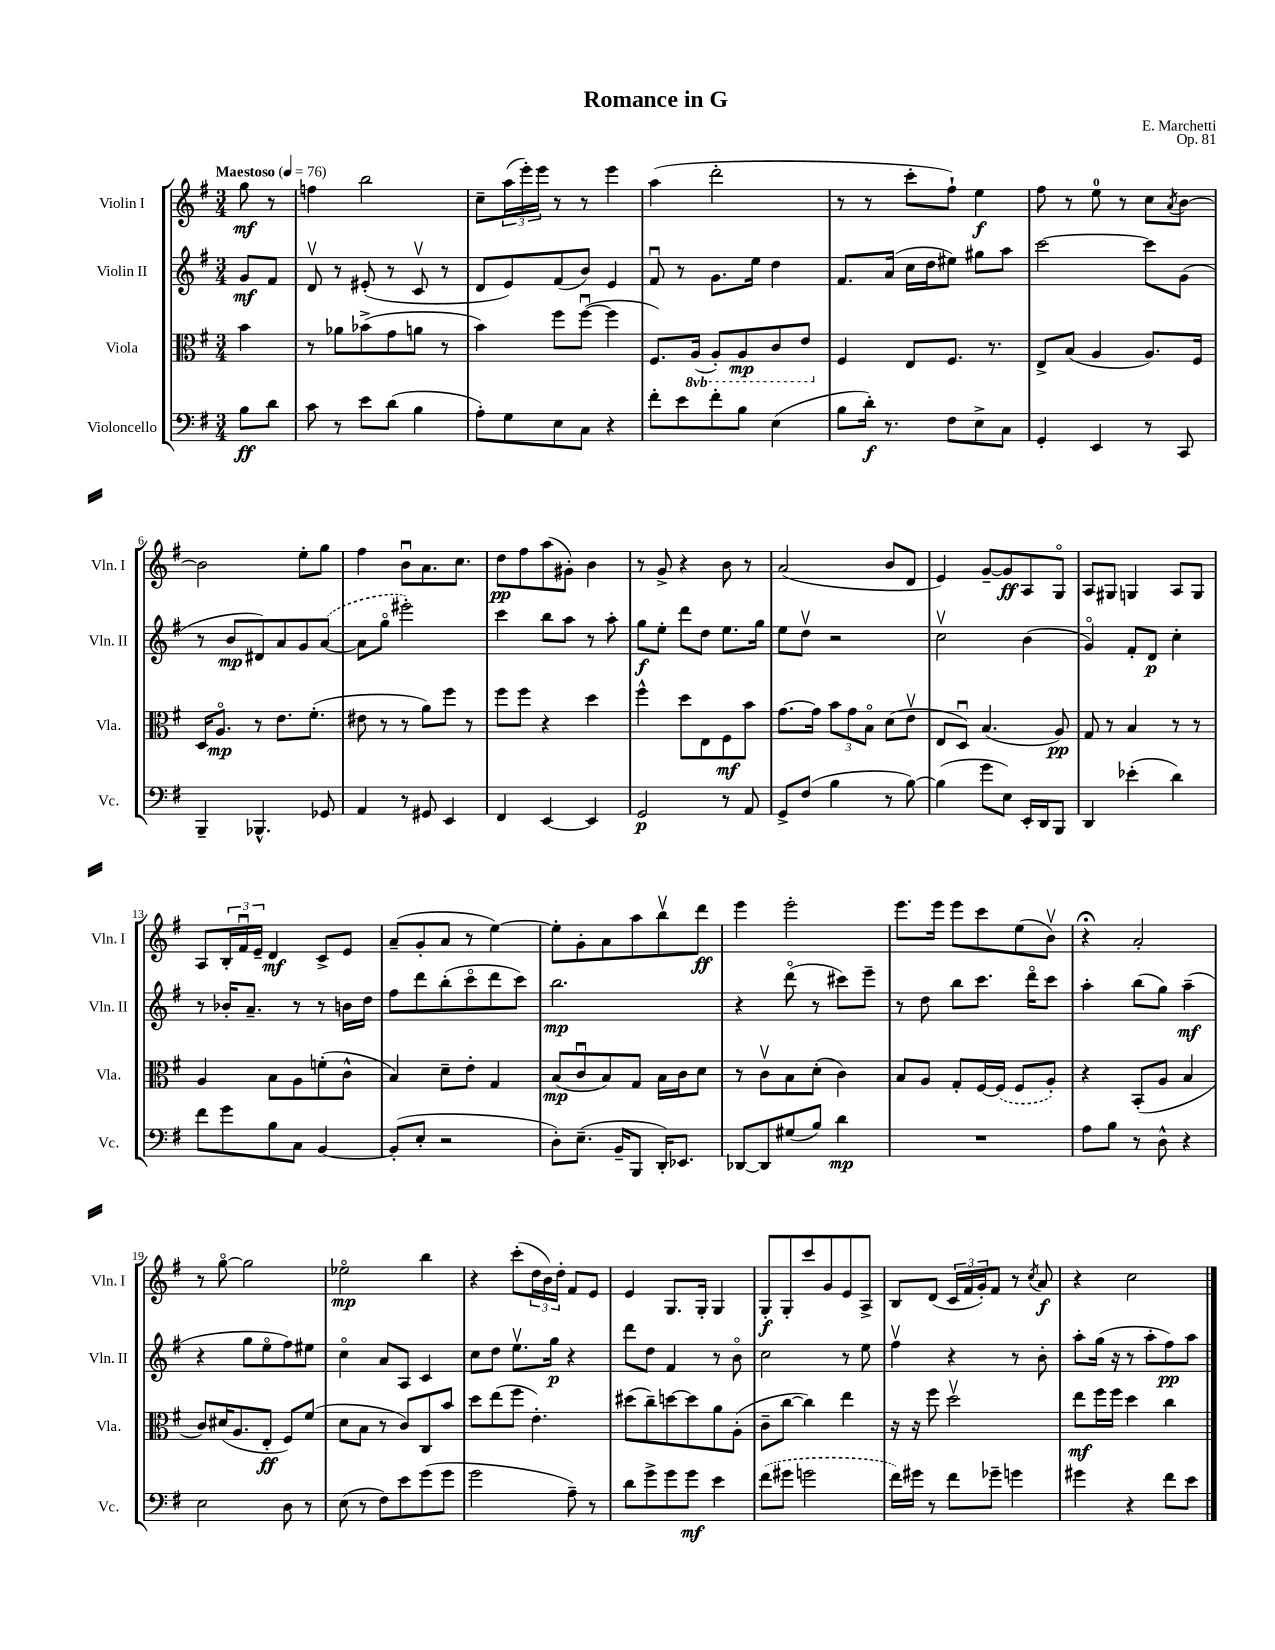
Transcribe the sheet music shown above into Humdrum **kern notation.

**kern	**dynam	**kern	**dynam	**kern	**dynam	**kern	**dynam
*part4	*part4	*part3	*part3	*part2	*part2	*part1	*part1
*staff4	*staff4	*staff3	*staff3	*staff2	*staff2	*staff1	*staff1
*I"Violoncello	*	*I"Viola	*	*I"Violin II	*	*I"Violin I	*
*I'Vc.	*	*I'Vla.	*	*I'Vln. II	*	*I'Vln. I	*
*clefF4	*	*clefC3	*	*clefG2	*	*clefG2	*
*k[f#]	*	*k[f#]	*	*k[f#]	*	*k[f#]	*
*M3/4	*	*M3/4	*	*M3/4	*	*M3/4	*
*MM76	*	*MM76	*	*MM76	*	*MM76	*
=	=	=	=	=	=	=	=
!	!	!	!	!	!	!LO:TX:a:B:t=Maestoso	!
8B\L	ff	4b\	.	8g/L	mf	8gg\	mf
8d\J	.	.	.	8f#/J	.	8r	.
=1	=1	=1	=1	=1	=1	=1	=1
8c\	.	8r	.	8dv/	.	4ffn\	.
8r	.	8a-X\L	.	8r	.	.	.
8e\L	.	(8b-X^\	.	(8e#X'/	.	2bb\	.
(8d\J	.	8g\	.	8r	.	.	.
4B\	.	8an\J	.	8cv/	.	.	.
.	.	8r	.	8r	.	.	.
=2	=2	=2	=2	=2	=2	=2	=2
8A'\L)	.	4b\)	.	8d/L	.	8cc~\L	.
8G\	.	.	.	8e/)	.	(24aa\L	.
.	.	.	.	.	.	24eee'\)	.
.	.	.	.	.	.	24eee\JJ	.
8E\	.	8ff#\L	.	(8f#/	.	8r	.
8C\J	.	([8ff#u\J	.	8b/J)	.	8r	.
4r	.	4ff#\]	.	4e/	.	4eee\	.
=3	=3	=3	=3	=3	=3	=3	=3
8f#'\L	.	8.F#/L)	.	8f#u/	.	(4aa\	.
8e\	.	.	.	8r	.	.	.
*	*	*8ba	*	*	*	*	*
.	.	(16AA/Jk	.	.	.	.	.
8f#'\	.	8AA'/L)	.	8.g\L	.	2ddd'\	.
8B\J	.	8AA/	mp	.	.	.	.
.	.	.	.	16ee\Jk	.	.	.
(4E\	.	8C/	.	4dd\	.	.	.
.	.	8E/J	.	.	.	.	.
=4	=4	=4	=4	=4	=4	=4	=4
*	*	*X8ba	*	*	*	*	*
8B\L	.	4F#/	.	8.f#/L	.	8r	.
16d'\Jk)	f	.	.	.	.	8r	.
8.r	.	.	.	(16a/Jk	.	.	.
.	.	8E/L	.	16cc\LL	.	8ccc'\L	.
.	.	.	.	16dd\J	.	.	.
8F#\L	.	8.F#/J	.	8ee#X\J)	.	8ff#`\J)	.
8E^\	.	.	.	8gg#X\L	.	4ee\	f
.	.	8.r	.	.	.	.	.
8C\J	.	.	.	8aa\J	.	.	.
=5	=5	=5	=5	=5	=5	=5	=5
4GG'/	.	8E^/L	.	[2ccc\	.	8ff#\	.
.	.	(8B/J	.	.	.	8r	.
4EE/	.	4A/	.	.	.	8ee\	.
.	.	.	.	.	.	8r	.
8r	.	8.A/L)	.	8ccc\L]	.	8cc\L	.
.	.	.	.	.	.	8qa/	.
8CC/	.	.	.	(8g\J	.	[8b\J	.
.	.	16F#/Jk	.	.	.	.	.
!!LO:LB:g=z
=6	=6	=6	=6	=6	=6	=6	=6
4BBB~/	.	16D/KL	.	8r	.	2b\]	.
.	.	8.A/J	mp	.	.	.	.
.	.	.	.	8b/L	mp	.	.
4.BBB-X^^/	.	8r	.	8d#X/)	.	.	.
.	.	8.e\L	.	8a/	.	.	.
.	.	.	.	8g/	.	8ee'\L	.
.	.	(8.f#'\J	.	.	.	.	.
8GG-X/	.	.	.	([8a/J	.	8gg\J	.
=7	=7	=7	=7	=7	=7	=7	=7
4AA/	.	8e#X\	.	8a\L]	.	4ff#\	.
.	.	8r	.	8gg\J	.	.	.
8r	.	8r	.	2eee#X'\)	.	8bu\L	.
8GG#X/	.	8a\L)	.	.	.	8.a\	.
4EE/	.	8ff#\J	.	.	.	.	.
.	.	.	.	.	.	8.cc\J	.
.	.	8r	.	.	.	.	.
=8	=8	=8	=8	=8	=8	=8	=8
4FF#/	.	8ff#\L	.	4ccc\	.	8dd\L	pp
.	.	8ff#\J	.	.	.	8ff#\	.
[4EE/	.	4r	.	8bb\L	.	(8aa\	.
.	.	.	.	8aa\J	.	8g#X'\J)	.
4EE/]	.	4dd\	.	8r	.	4b\	.
.	.	.	.	8aa'\	.	.	.
=9	=9	=9	=9	=9	=9	=9	=9
2GG/	p	4ff#^^\	.	8gg\L	f	8r	.
.	.	.	.	8ee'\J	.	8g^/	.
.	.	8dd\L	.	8ddd\L	.	4r	.
.	.	8E\	.	8dd\J	.	.	.
8r	.	8F#\	mf	8.ee\L	.	8b\	.
8AA/	.	8b\J	.	.	.	8r	.
.	.	.	.	16gg\Jk	.	.	.
=10	=10	=10	=10	=10	=10	=10	=10
8GG^/L	.	[8.g\L	.	8ee\L	.	(2a/	.
(8F#/J	.	.	.	8ddv\J	.	.	.
.	.	16g\Jk]	.	.	.	.	.
4B\	.	12b\L	.	2r	.	.	.
.	.	12g\	.	.	.	.	.
.	.	12B\J	.	.	.	.	.
8r	.	(8d\L	.	.	.	8b/L	.
[8B\)	.	8ev\J	.	.	.	8d/J	.
=11	=11	=11	=11	=11	=11	=11	=11
(4B\]	.	8E/L	.	2ccv\	.	4e/)	.
.	.	8Du/J)	.	.	.	.	.
8g\L	.	(4.B/	.	.	.	[8g~/L	.
8E\J)	.	.	.	.	.	8g/]	ff
16EE'/LL	.	.	.	(4b\	.	8A/	.
16DD/J	.	.	.	.	.	.	.
8BBB/J	.	8A/)	pp	.	.	8G/J	.
=12	=12	=12	=12	=12	=12	=12	=12
4DD/	.	8G/	.	4g/)	.	8A/L	.
.	.	8r	.	.	.	8G#X/J	.
(4e-X'\	.	4B/	.	8f#'/L	.	4Gn/	.
.	.	.	.	8d/J	p	.	.
4d\)	.	8r	.	4cc'\	.	8A/L	.
.	.	8r	.	.	.	8G/J	.
!!LO:LB:g=z
=13	=13	=13	=13	=13	=13	=13	=13
8f#\L	.	4A/	.	8r	.	8A/L	.
8g\	.	.	.	16b-X'/KL	.	24B'/L	.
.	.	.	.	.	.	24f#u/	.
.	.	.	.	8.a~/J	.	.	.
.	.	.	.	.	.	24e~/JJ	.
8B\	.	8B\L	.	.	.	4d/	mf
8C\J	.	8A\	.	8r	.	.	.
[4BB/	.	(8fn'\	.	8r	.	8c^/L	.
.	.	8c^^\J	.	16bn\LL	.	8e/J	.
.	.	.	.	16dd\JJ	.	.	.
=14	=14	=14	=14	=14	=14	=14	=14
(8BB'/L]	.	4B/)	.	8ff#\L	.	(8a~/L	.
8E'/J	.	.	.	8ddd\	.	8g'/	.
2r	.	8d~\L	.	(8bb'\	.	8a/J	.
.	.	8e'\J	.	8ccc\	.	8r	.
.	.	4G/	.	8ddd\	.	[4ee\)	.
.	.	.	.	8ccc\J)	.	.	.
=15	=15	=15	=15	=15	=15	=15	=15
8D'\L)	.	(8B/L	mp	2.bb\	mp	8ee'\L]	.
(8.E~\J	.	8cu/	.	.	.	8g'\	.
.	.	8B/)	.	.	.	8a\	.
16BB~/KL	.	.	.	.	.	.	.
8BBB/J	.	8G/J	.	.	.	8aa\	.
16DD'/KL)	.	16B\LL	.	.	.	8bbv\	.
8.EE-X/J	.	16c\J	.	.	.	.	.
.	.	8d\J	.	.	.	8ddd\J	ff
=16	=16	=16	=16	=16	=16	=16	=16
[8DD-X/L	.	8r	.	4r	.	4eee\	.
8DD-/]	.	8cv\L	.	.	.	.	.
(8G#X/	.	8B\	.	(8ddd\	.	2eee'\	.
8B/J)	.	(8d'\J	.	8r	.	.	.
4d\	mp	4c\)	.	8ccc#X\L)	.	.	.
.	.	.	.	8eee~\J	.	.	.
=17	=17	=17	=17	=17	=17	=17	=17
2.r	.	8B/L	.	8r	.	8.eee\L	.
.	.	8A/J	.	8dd\	.	.	.
.	.	.	.	.	.	16eee\Jk	.
.	.	8G'/L	.	8bb\L	.	8eee\L	.
.	.	[16F#/L	.	8.ccc\J	.	8ccc\	.
.	.	(16F#/JJ]	.	.	.	.	.
.	.	8F#/L	.	.	.	(8ee\	.
.	.	.	.	16ddd\KL	.	.	.
.	.	8A'/J)	.	8ccc\J	.	8bv\J)	.
=18	=18	=18	=18	=18	=18	=18	=18
8A\L	.	4r	.	4aa'\	.	4r;<	.
8B\J	.	.	.	.	.	.	.
8r	.	(8BB'/L	.	(8bb\L	.	2a'/	.
8D^^\	.	8A/J	.	8gg\J)	.	.	.
4r	.	4B/	.	(4aa~\	mf	.	.
!!LO:LB:g=z
=19	=19	=19	=19	=19	=19	=19	=19
2E\	.	8c/L)	.	4r	.	8r	.
.	.	(16d#X/K	.	.	.	[8gg\	.
.	.	8.A/	.	.	.	.	.
.	.	.	.	8gg\L	.	2gg\]	.
.	.	8E'/J	ff	8ee\	.	.	.
8D\	.	8F#/L)	.	8ff#\)	.	.	.
8r	.	(8f#/J	.	8ee#X\J	.	.	.
=20	=20	=20	=20	=20	=20	=20	=20
(8E\	.	8d\L	.	4cc\	.	2ee-X\	mp
8r	.	8B\J	.	.	.	.	.
8F#\L)	.	8r	.	8a/L	.	.	.
8e\	.	8c/L)	.	8A/J	.	.	.
(8g\	.	8C/	.	4c/	.	4bb\	.
8g\J	.	8b/J	.	.	.	.	.
=21	=21	=21	=21	=21	=21	=21	=21
2g\	.	8dd\L	.	8cc\L	.	4r	.
.	.	(8ee\	.	8dd\J	.	.	.
.	.	8ff#\J	.	8.eev\L	.	(8ccc'\L	.
.	.	4.e'\)	.	.	.	24dd\L	.
.	.	.	.	.	.	24b\)	.
.	.	.	.	16gg\Jk	p	.	.
.	.	.	.	.	.	24dd'\JJ	.
8A~\)	.	.	.	4r	.	8f#/L	.
8r	.	.	.	.	.	8e/J	.
=22	=22	=22	=22	=22	=22	=22	=22
8d\L	.	(8dd#X\L	.	8ddd\L	.	4e/	.
8g^\	.	8cc~\)	.	8dd\J	.	.	.
8g\	.	[8ddn\	.	4f#/	.	8.G/L	.
8g\J	mf	8dd\]	.	.	.	.	.
.	.	.	.	.	.	16G'/Jk	.
4e\	.	8a\	.	8r	.	4G/	.
.	.	(8A'\J	.	8b\	.	.	.
=23	=23	=23	=23	=23	=23	=23	=23
(8f#\L	.	8c~\L	.	2cc\	.	8G'/L	f
8g#X\J	.	[8cc\J	.	.	.	8G'/	.
2gn\	.	4cc\])	.	.	.	8ccc/	.
.	.	.	.	.	.	8g/	.
.	.	4ee\	.	8r	.	8e/	.
.	.	.	.	8ee\	.	8A^/J	.
=24	=24	=24	=24	=24	=24	=24	=24
16f#\LL)	.	16r	.	4ff#v\	.	8B/L	.
16g#X\JJ	.	16r	.	.	.	.	.
8r	.	8ff#\	.	.	.	(8d/J	.
8f#\L	.	2ddv\	.	4r	.	24c/LL	.
.	.	.	.	.	.	24f#/	.
.	.	.	.	.	.	24g'/J)	.
8g-X~\J	.	.	.	.	.	8f#/J	.
4gn\	.	.	.	8r	.	8r	.
.	.	.	.	.	.	8qcc/	.
.	.	.	.	8b'\	.	8a/	f
=25	=25	=25	=25	=25	=25	=25	=25
4g#X\	.	8ee\L	mf	8aa'\L	.	4r	.
.	.	16ff#\L	.	(16gg\Jk	.	.	.
.	.	16ff#\JJ	.	16r	.	.	.
4r	.	4dd\	.	8r	.	2cc\	.
.	.	.	.	8aa'\L	.	.	.
8f#\L	.	4cc\	.	8ff#\)	pp	.	.
8e\J	.	.	.	8aa\J	.	.	.
==	==	==	==	==	==	==	==
*-	*-	*-	*-	*-	*-	*-	*-
